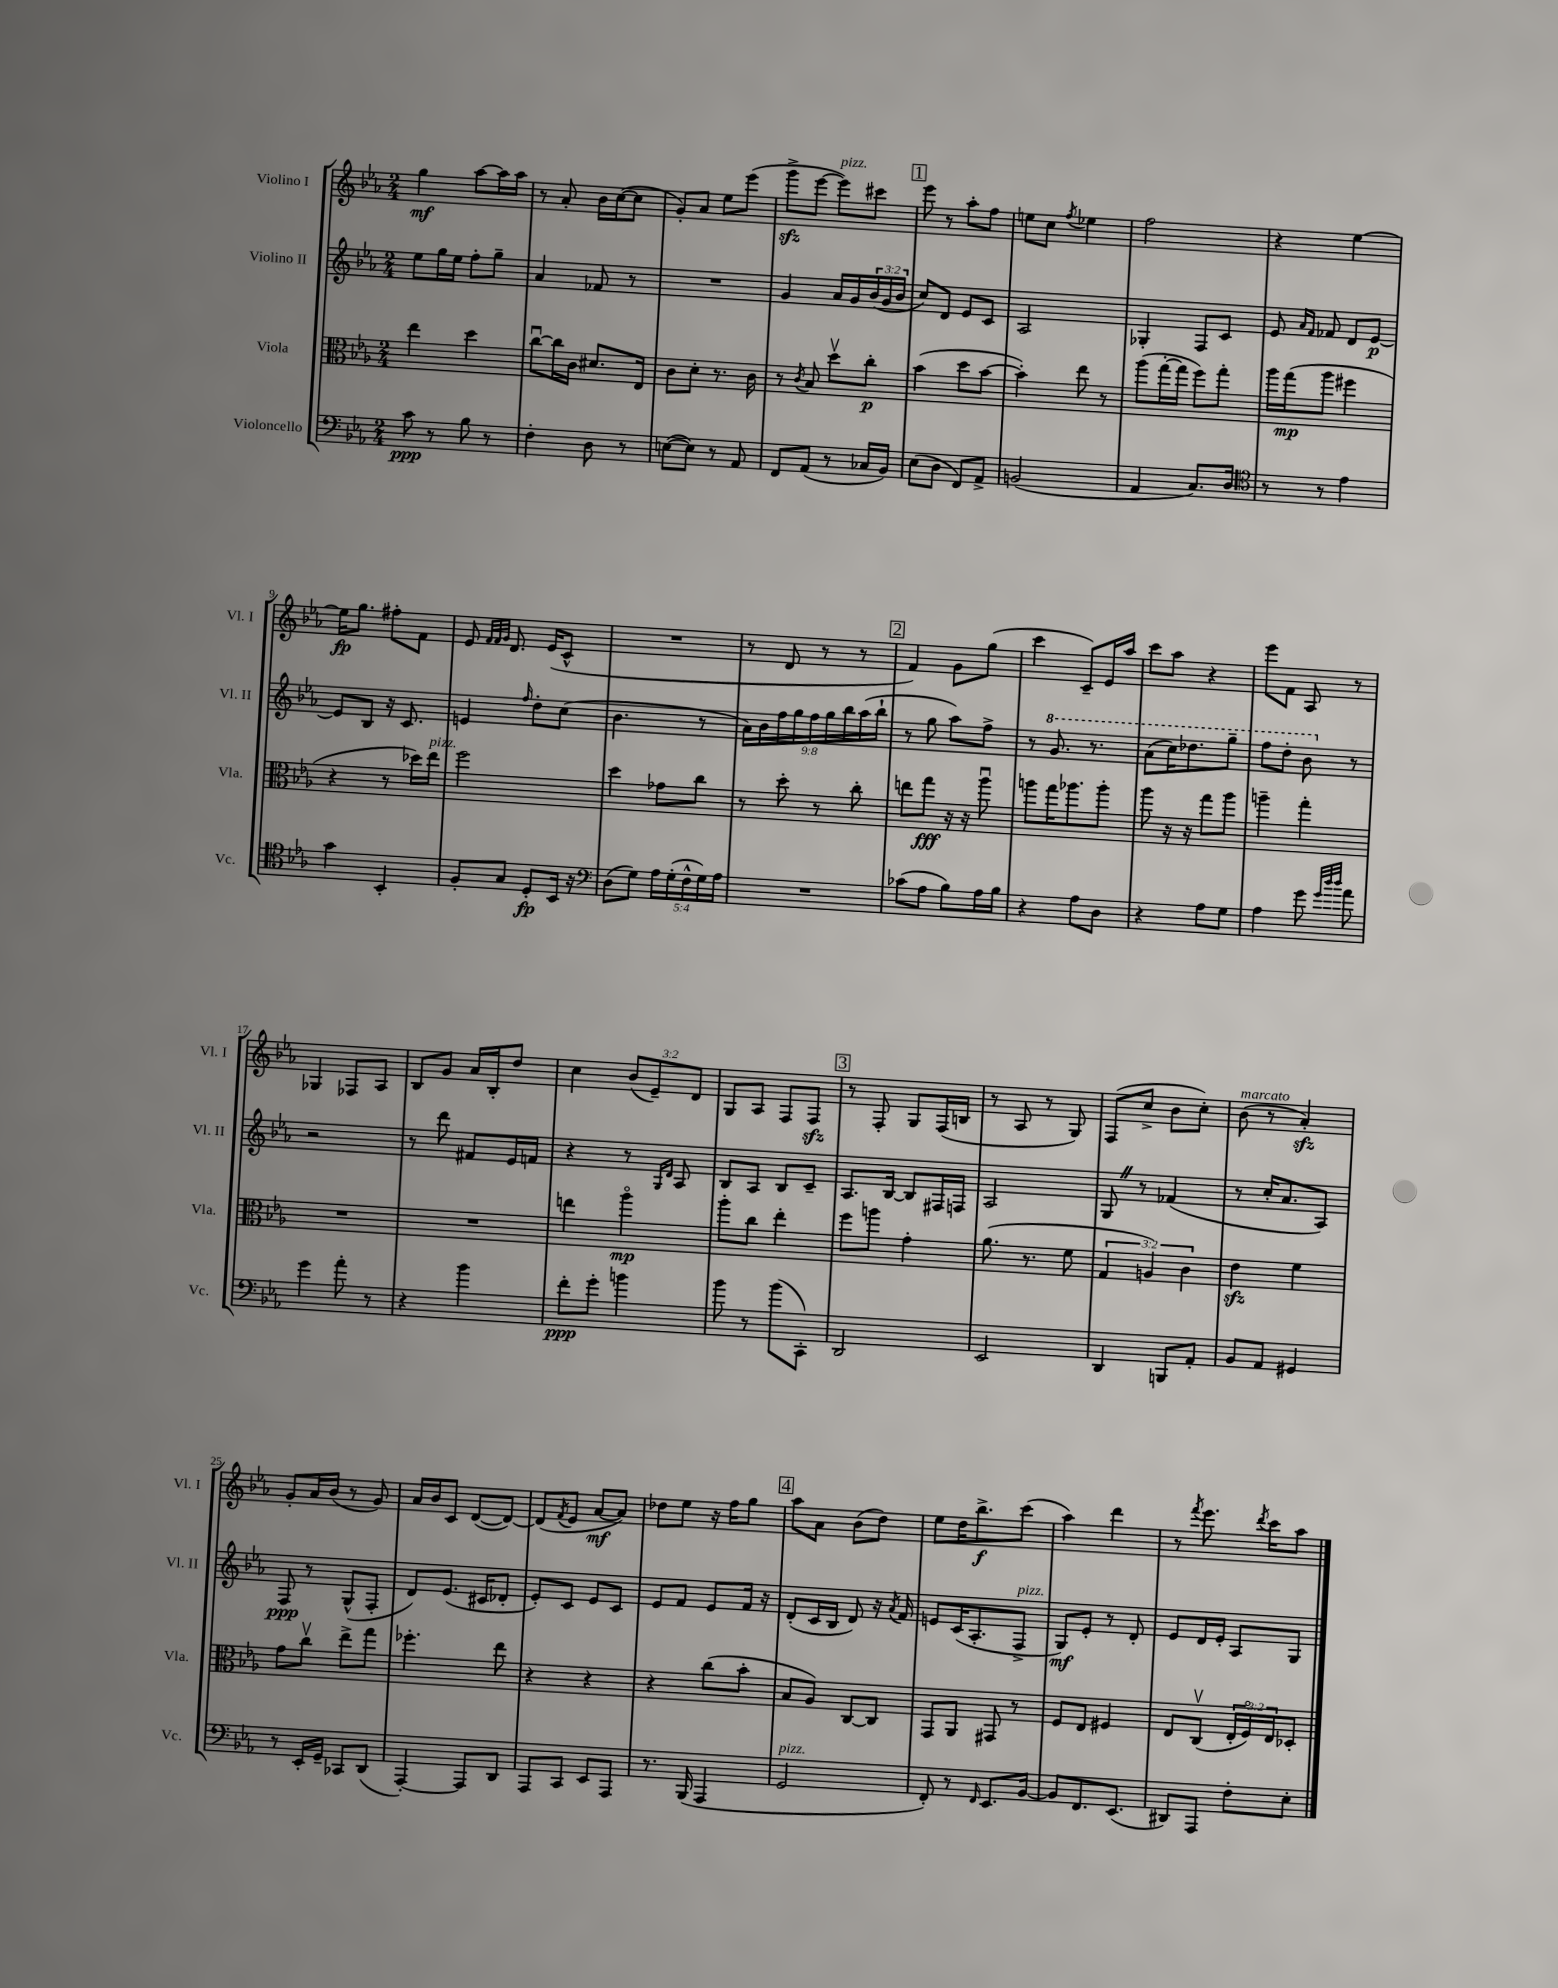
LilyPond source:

<<
\new StaffGroup <<
\new Staff = "s0" \with { instrumentName = "Violino I" shortInstrumentName = "Vl. I" } {
    \clef treble \key ees \major \numericTimeSignature \time 2/4 \override Staff.TupletNumber.text = #tuplet-number::calc-fraction-text
    g''4\mf aes''8~ aes''16 aes''16 |
    r8 aes'8-. bes'16 c''16~( c''8 |
    g'8-.) aes'8 ees''8 ees'''8( |
    g'''8->\sfz ees'''8~ ees'''8^\markup { \italic "pizz." }) cis'''8 |
    \mark \markup { \box "1" } ees'''8 r8 aes''8-. f''8 |
    e''8 c''8 \acciaccatura { f''8 } ees''4 |
    f''2 |
    r4 ees''4~ |
    ees''16\fp g''8. fis''8-. f'8 |
    ees'8 \grace { f'32 f'32 g'32 } d'8. ees'16( c'8-^ |
    R2 |
    r8 d'8 r8 r8 |
    \mark \markup { \box "2" } f'4) g'8 g''8( |
    c'''4 c'8--) ees'16 aes''16 |
    c'''8 aes''8 r4 |
    ees'''8 f'8 aes8 r8 |
    ges4 fes8 aes8 |
    bes8 g'8 aes'16 bes16-. d''8 |
    c''4 \tuplet 3/2 { bes'8( ees'8--) d'8 } |
    g8 aes8 f8 f8\sfz |
    \mark \markup { \box "3" } r8 f8-. g8 f16( b16 |
    r8 aes8 r8 g8) |
    f8( c''8-> bes'8 c''8-.) |
    bes'8^\markup { \italic "marcato" }( r8 aes'4-.\sfz) |
    g'8-. aes'16 bes'16( r8 g'8) |
    aes'16 bes'16 c'8 d'8~( d'8~) |
    d'8( \acciaccatura { f'8 } ees'8 aes'8~\mf aes'8) |
    des''8 ees''8 r16 f''16 g''8 |
    \mark \markup { \box "4" } aes''8 aes'8 bes'8( d''8) |
    ees''8 d''16 bes''8.->\f c'''8( |
    aes''4) d'''4 |
    r8 \acciaccatura { f'''8 } ees'''8. \acciaccatura { d'''8 } c'''16 aes''8 \bar "|." |
}
\new Staff = "s1" \with { instrumentName = "Violino II" shortInstrumentName = "Vl. II" } {
    \clef treble \key ees \major \numericTimeSignature \time 2/4 \override Staff.TupletNumber.text = #tuplet-number::calc-fraction-text
    ees''8 g''16 ees''16 f''8-. g''8-- |
    aes'4 fes'8 r8 |
    R2 |
    g'4 aes'16 g'16 \tuplet 3/2 { bes'16( g'16 bes'16 } |
    \mark \markup { \box "1" } c''8) d'8 ees'8 c'8 |
    aes2 |
    ges4-. f8 c'8 |
    ees'8 \grace { aes'16 f'16 } fes'8 d'8 ees'8~\p |
    ees'8 bes8 r16 c'8. |
    e'4 \grace { f''16 } d''8-. c''8( |
    bes'4. r8 |
    \tuplet 9/8 { aes'16) bes'16 f''16 g''16 f''16 g''16 bes''16 aes''16( bes''16-! } |
    \mark \markup { \box "2" } r8 g''8 aes''8) f''8-> |
    r8 \ottava #1 g''8. r8. |
    aes''8( c'''16) des'''8. g'''8-- |
    f'''8 d'''8-. bes''8 \ottava #0 r8 |
    r2 |
    r8 d'''8 fis'8 ees'16 f'16 |
    r4 r8 \grace { g16 d'16 } aes8 |
    bes8 aes8 bes8 c'8-- |
    \mark \markup { \box "3" } aes8. bes16~ bes8 fis16 f16 |
    aes2 |
    g8 \once \override BreathingSign.text = \markup { \musicglyph "scripts.caesura.straight" } \breathe r8 fes'4( |
    r8 c''16-. aes'8. aes8) |
    f8\ppp r8 g8-^( f8-. |
    d'8) ees'8.( cis'16 des'8-. |
    ees'8-.) c'8 ees'8 c'8 |
    ees'8 f'8 ees'8 f'16 r16 |
    \mark \markup { \box "4" } d'8-.( c'16 bes16 d'8) r16 \acciaccatura { aes'8 } f'16 |
    e'8 c'16( aes8.-. f8->^\markup { \italic "pizz." } |
    g8\mf) ees'8-. r8 d'8-. |
    ees'8 d'16 ees'16-. aes8 g8 \bar "|." |
}
\new Staff = "s2" \with { instrumentName = "Viola" shortInstrumentName = "Vla." } {
    \clef alto \key ees \major \numericTimeSignature \time 2/4 \override Staff.TupletNumber.text = #tuplet-number::calc-fraction-text
    ees''4 d''4 |
    c''8~\downbow c''16 c'16 dis'8. ees16 |
    c'8 d'8-. r8. c'16 |
    r8 \acciaccatura { c'8 } bes8 d''8\upbow c''8-.\p |
    \mark \markup { \box "1" } bes'4( d''8 bes'8~ |
    bes'4-.) ees''8 r8 |
    aes''8( g''16~-. g''16 f''8) g''8-. |
    aes''16 g''16\mp( aes''8 fis''4 |
    r4 r8 des''16) ees''16^\markup { \italic "pizz." } |
    f''2 |
    d''4 ges'8 c''8 |
    r8 d''8-. r8 c''8-. |
    \mark \markup { \box "2" } e''8 g''8\fff r16 r16 aes''8\downbow |
    a''8 g''16 aes''8. aes''8-. |
    aes''8 r16 r16 g''8 aes''8 |
    a''4-- g''4-. |
    R2 |
    R2 |
    e''4 aes''4\flageolet\mp |
    aes''8-. c''8 ees''4-. |
    \mark \markup { \box "3" } f''8 a''8 g'4-. |
    aes'8.( r8. f'8 |
    \tuplet 3/2 { g4 a4) c'4 } |
    ees'4\sfz f'4 |
    g'8 c''8\upbow ees''8-> g''8 |
    fes''4.-. ees''8 |
    r4 r4 |
    r4 c''8( bes'8-. |
    \mark \markup { \box "4" } bes8 aes8) c8~ c8 |
    g,8 aes,8 gis,8 r8 |
    f8 ees8 fis4 |
    ees8 c8\upbow( \tuplet 3/2 { ees16-. f16\flageolet) ees16 } des8-. \bar "|." |
}
\new Staff = "s3" \with { instrumentName = "Violoncello" shortInstrumentName = "Vc." } {
    \clef bass \key ees \major \numericTimeSignature \time 2/4 \override Staff.TupletNumber.text = #tuplet-number::calc-fraction-text
    c'8\ppp r8 bes8 r8 |
    f4-. d8 r8 |
    e8~( e8) r8 aes,8 |
    f,8 aes,8( r8 ces16 bes,16) |
    \mark \markup { \box "1" } ees8( d8 f,8) aes,8-> |
    b,2( |
    aes,4 c8.) d16 |
    \clef tenor r8 r8 ees'4 |
    g'4 bes,4-. |
    f8-. g8 d8-.\fp bes,16 r16 |
    \clef bass d8( g8) \tuplet 5/4 { aes16 g16-.( f16-^ g16) aes16 } |
    R2 |
    \mark \markup { \box "2" } ces'8( aes8 bes8) aes16 bes16 |
    r4 aes8 d8 |
    r4 aes8 g8 |
    aes4 g'8 \grace { g'32 d''32 d''32 } aes'8 |
    g'4 aes'8-. r8 |
    r4 bes'4 |
    f'8-.\ppp g'8-. b'4 |
    bes'8 r8 bes'8( c,8-.) |
    \mark \markup { \box "3" } d,2 |
    ees,2 |
    d,4 b,,8 aes,8-. |
    bes,8 aes,8 gis,4 |
    r8 ees,16-. g,16-- ces,8 d,8( |
    aes,,4~-.) aes,,8 d,8 |
    aes,,8 c,8 ees,8 aes,,8 |
    r8. bes,,16( aes,,4 |
    \mark \markup { \box "4" } g,2^\markup { \italic "pizz." } |
    f,8-.) r8 \grace { f,16 } ees,8. bes,16~ |
    bes,8 f,8. ees,8.( |
    dis,8) aes,,8 f8-. ees8-. \bar "|." |
}
>>
>>
